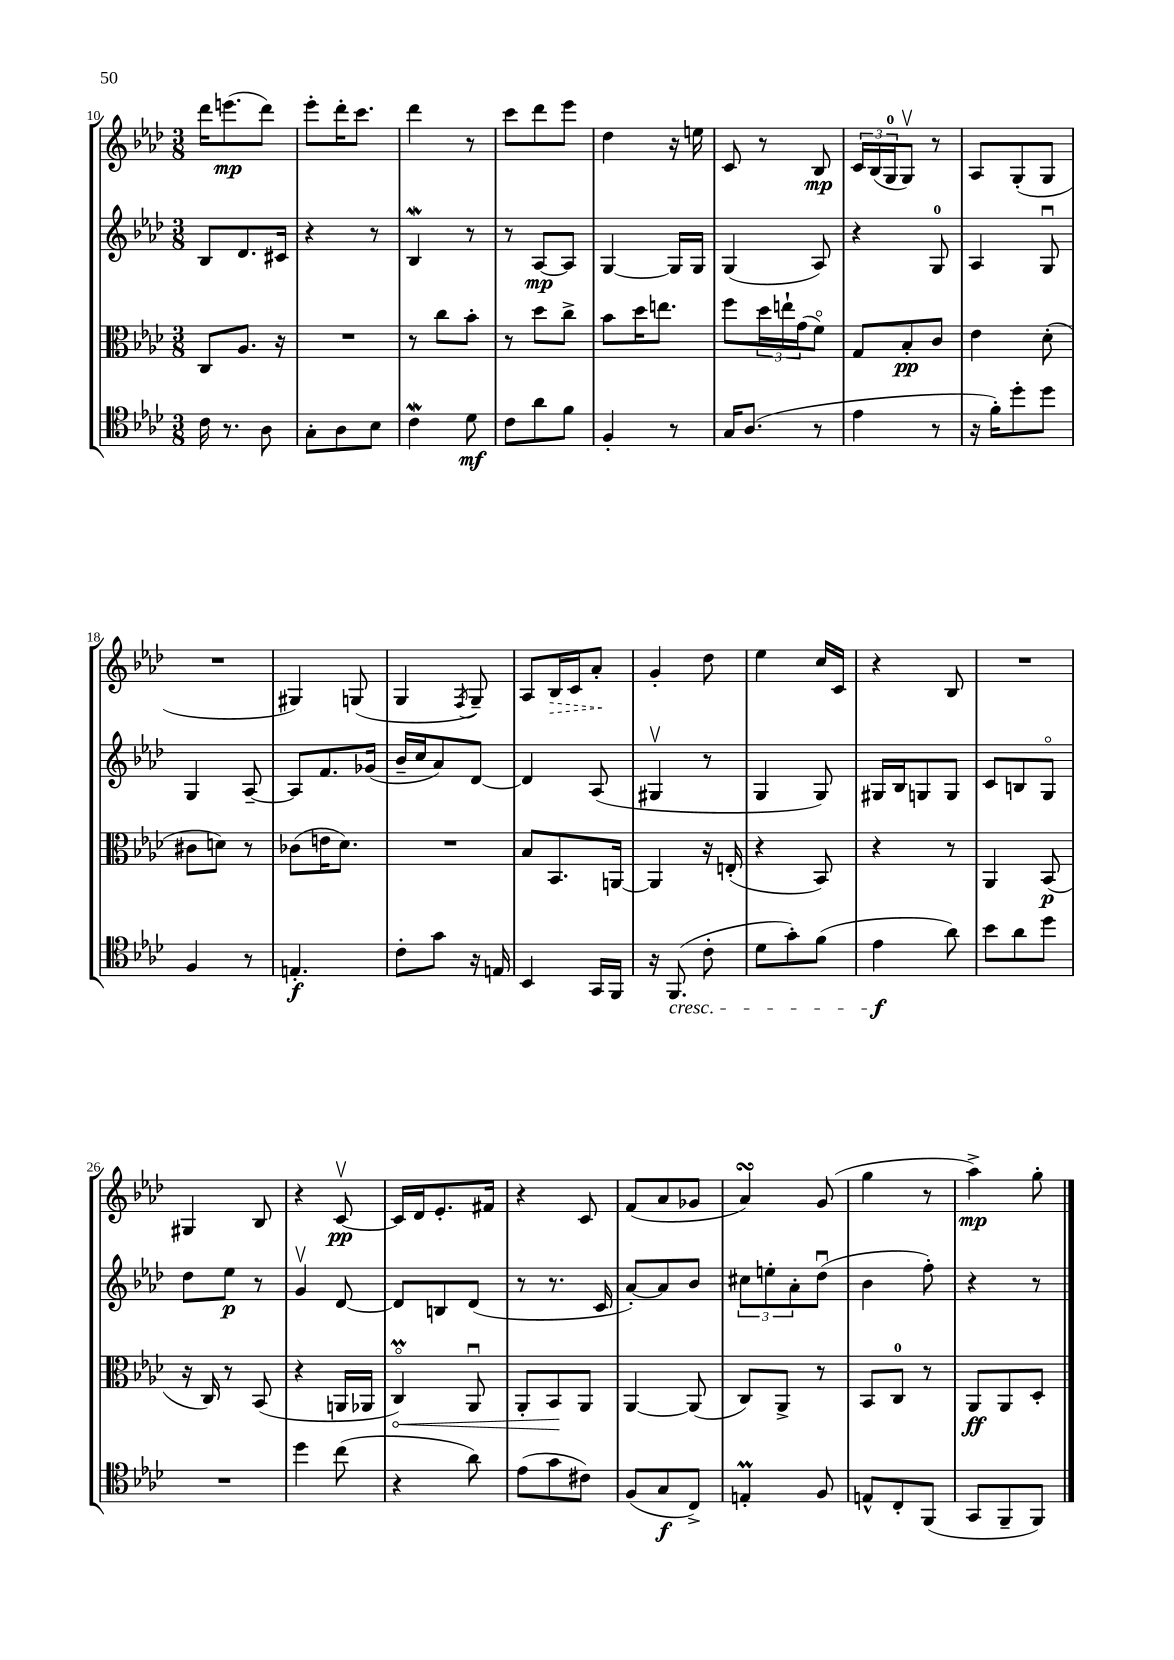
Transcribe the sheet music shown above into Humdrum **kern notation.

**kern	**dynam	**kern	**dynam	**kern	**dynam	**kern	**dynam
*part4	*part4	*part3	*part3	*part2	*part2	*part1	*part1
*staff4	*staff4	*staff3	*staff3	*staff2	*staff2	*staff1	*staff1
*clefC4	*	*clefC3	*	*clefG2	*	*clefG2	*
*k[b-e-a-d-]	*	*k[b-e-a-d-]	*	*k[b-e-a-d-]	*	*k[b-e-a-d-]	*
*M3/8	*	*M3/8	*	*M3/8	*	*M3/8	*
=10	=10	=10	=10	=10	=10	=10	=10
16c\	.	8C/L	.	8B-/L	.	16ddd-\KL	.
8.r	.	.	.	.	.	(8.eeen\	mp
.	.	8.A-/J	.	8.d-/	.	.	.
8A-\	.	.	.	.	.	8ddd-\J)	.
.	.	16r	.	16c#X/Jk	.	.	.
=11	=11	=11	=11	=11	=11	=11	=11
8G'\L	.	4.r	.	4r	.	8eee-'\L	.
8A-\	.	.	.	.	.	16ddd-'\K	.
.	.	.	.	.	.	8.ccc\J	.
8B-\J	.	.	.	8r	.	.	.
=12	=12	=12	=12	=12	=12	=12	=12
4cW\	.	8r	.	4B-W/	.	4ddd-\	.
.	.	8cc\L	.	.	.	.	.
8d-\	mf	8b-'\J	.	8r	.	8r	.
=13	=13	=13	=13	=13	=13	=13	=13
8c\L	.	8r	.	8r	.	8ccc\L	.
8a-\	.	8dd-\L	.	[8A-/L	mp	8ddd-\	.
8f\J	.	8cc^\J	.	8A-/J]	.	8eee-\J	.
=14	=14	=14	=14	=14	=14	=14	=14
4F'/	.	8b-\L	.	[4G/	.	4dd-\	.
.	.	16dd-\K	.	.	.	.	.
.	.	8.een\J	.	.	.	.	.
8r	.	.	.	16G/LL]	.	16r	.
.	.	.	.	16G/JJ	.	16een\	.
=15	=15	=15	=15	=15	=15	=15	=15
16G/KL	.	8ff\L	.	(4G/	.	8c/	.
(8.A-/J	.	.	.	.	.	.	.
.	.	24dd-\L	.	.	.	8r	.
.	.	24een`\	.	.	.	.	.
.	.	(24g\J	.	.	.	.	.
8r	.	8f\J)	.	8A-/)	.	8B-/	mp
=16	=16	=16	=16	=16	=16	=16	=16
4e-\	.	8G/L	.	4r	.	24c/LL	.
.	.	.	.	.	.	(24B-/	.
.	.	.	.	.	.	24G/J	.
.	.	8B-'/	pp	.	.	8Gv/J)	.
8r	.	8c/J	.	8G/	.	8r	.
=17	=17	=17	=17	=17	=17	=17	=17
16r	.	4e-\	.	4A-/	.	8A-/L	.
16f'\KL)	.	.	.	.	.	.	.
8dd-'\	.	.	.	.	.	(8G'/	.
8dd-\J	.	(8d-'\	.	8Gu/	.	8G/J	.
!!LO:LB:g=z
=18	=18	=18	=18	=18	=18	=18	=18
4F/	.	8c#X\L	.	4G/	.	4.r	.
.	.	8dn\J)	.	.	.	.	.
8r	.	8r	.	[8A-~/	.	.	.
=19	=19	=19	=19	=19	=19	=19	=19
4.En'/	f	(8c-X\L	.	8A-/L]	.	4G#X/)	.
.	.	16en\K	.	8.f/	.	.	.
.	.	8.d-\J)	.	.	.	.	.
.	.	.	.	.	.	(8Gn/	.
.	.	.	.	(16g-X/Jk	.	.	.
=20	=20	=20	=20	=20	=20	=20	=20
8c'\L	.	4.r	.	16b-~/LL	.	4G/	.
.	.	.	.	16cc/J	.	.	.
8g\J	.	.	.	8a-/)	.	.	.
.	.	.	.	.	.	8qF/	.
16r	.	.	.	[8d-/J	.	8G~/)	.
16En/	.	.	.	.	.	.	.
=21	=21	=21	=21	=21	=21	=21	=21
4BB-/	.	8B-/L	.	4d-/]	.	8A-/L	.
!	!	!	!	!	!	!	!LO:HP:b
.	.	8.BB-/	.	.	.	16B-/L	>
.	.	.	.	.	.	16c/J	.
16GG/LL	.	.	.	(8A-/	.	8a-'/J	.
16FF/JJ	.	[16AAn/Jk	.	.	.	.	.
.	.	.	.	.	.	.	]
=22	=22	=22	=22	=22	=22	=22	=22
16r	.	4AA/]	.	4G#Xv/	.	4g'/	.
!LO:TX:b:i:t=cresc.	!	!	!	!	!	!	!
(8.FF/	.	.	.	.	.	.	.
8c'\	.	16r	.	8r	.	8dd-\	.
.	.	(16En'/	.	.	.	.	.
=23	=23	=23	=23	=23	=23	=23	=23
8d-\L	.	4r	.	4G/	.	4ee-\	.
8g'\)	.	.	.	.	.	.	.
(8f\J	.	8BB-/)	.	8G/)	.	16cc/LL	.
.	.	.	.	.	.	16c/JJ	.
=24	=24	=24	=24	=24	=24	=24	=24
4e-\	f	4r	.	16G#X/LL	.	4r	.
.	.	.	.	16B-/J	.	.	.
.	.	.	.	8Gn/	.	.	.
8a-\)	.	8r	.	8G/J	.	8B-/	.
=25	=25	=25	=25	=25	=25	=25	=25
8b-\L	.	4AA-/	.	8c/L	.	4.r	.
8a-\	.	.	.	8Bn/	.	.	.
8dd-\J	.	(8BB-/	p	8G/J	.	.	.
!!LO:LB:g=z
=26	=26	=26	=26	=26	=26	=26	=26
4.r	.	16r	.	8dd-\L	.	4G#X/	.
.	.	16C/)	.	.	.	.	.
.	.	8r	.	8ee-\J	p	.	.
.	.	(8BB-/	.	8r	.	8B-/	.
=27	=27	=27	=27	=27	=27	=27	=27
4dd-\	.	4r	.	4gv/	.	4r	.
(8cc\	.	16AAn/LL	.	[8d-/	.	[8cv/	pp
.	.	16AA-X/JJ	.	.	.	.	.
=28	=28	=28	=28	=28	=28	=28	=28
!	!	!	!LO:HP:b	!	!	!	!
4r	.	4Cm/)	<	8d-/L]	.	16c/LL]	.
.	.	.	.	.	.	16d-/J	.
.	.	.	.	8Bn/	.	8.e-'/	.
8a-\)	.	8AA-u/	.	(8d-/J	.	.	.
.	.	.	.	.	.	16f#X/Jk	.
=29	=29	=29	=29	=29	=29	=29	=29
(8e-\L	.	8AA-'/L	.	8r	.	4r	.
8g\	.	8BB-/	.	8.r	.	.	.
8c#X\J)	.	8AA-/J	[	.	.	8c/	.
.	.	.	.	16c/	.	.	.
=30	=30	=30	=30	=30	=30	=30	=30
(8F/L	.	[4AA-/	.	[8a-'/L)	.	(8f/L	.
8G/	f	.	.	8a-/]	.	8a-/	.
8C^/J)	.	(8AA-/]	.	8b-/J	.	8g-X/J	.
=31	=31	=31	=31	=31	=31	=31	=31
4Enm'/	.	8C/L)	.	12cc#X\L	.	4a-sSSs/)	.
.	.	.	.	12een'\	.	.	.
.	.	8AA-^/J	.	.	.	.	.
.	.	.	.	12a-'\	.	.	.
8F/	.	8r	.	(8dd-u\J	.	(8g/	.
=32	=32	=32	=32	=32	=32	=32	=32
8En^^/L	.	8BB-/L	.	4b-\	.	4gg\	.
8C'/	.	8C/J	.	.	.	.	.
(8FF/J	.	8r	.	8ff'\)	.	8r	.
=33	=33	=33	=33	=33	=33	=33	=33
8GG/L	.	8AA-/L	ff	4r	.	4aa-^\)	mp
8FF~/	.	8AA-/	.	.	.	.	.
8FF/J)	.	8D-'/J	.	8r	.	8gg'\	.
==	==	==	==	==	==	==	==
*-	*-	*-	*-	*-	*-	*-	*-
